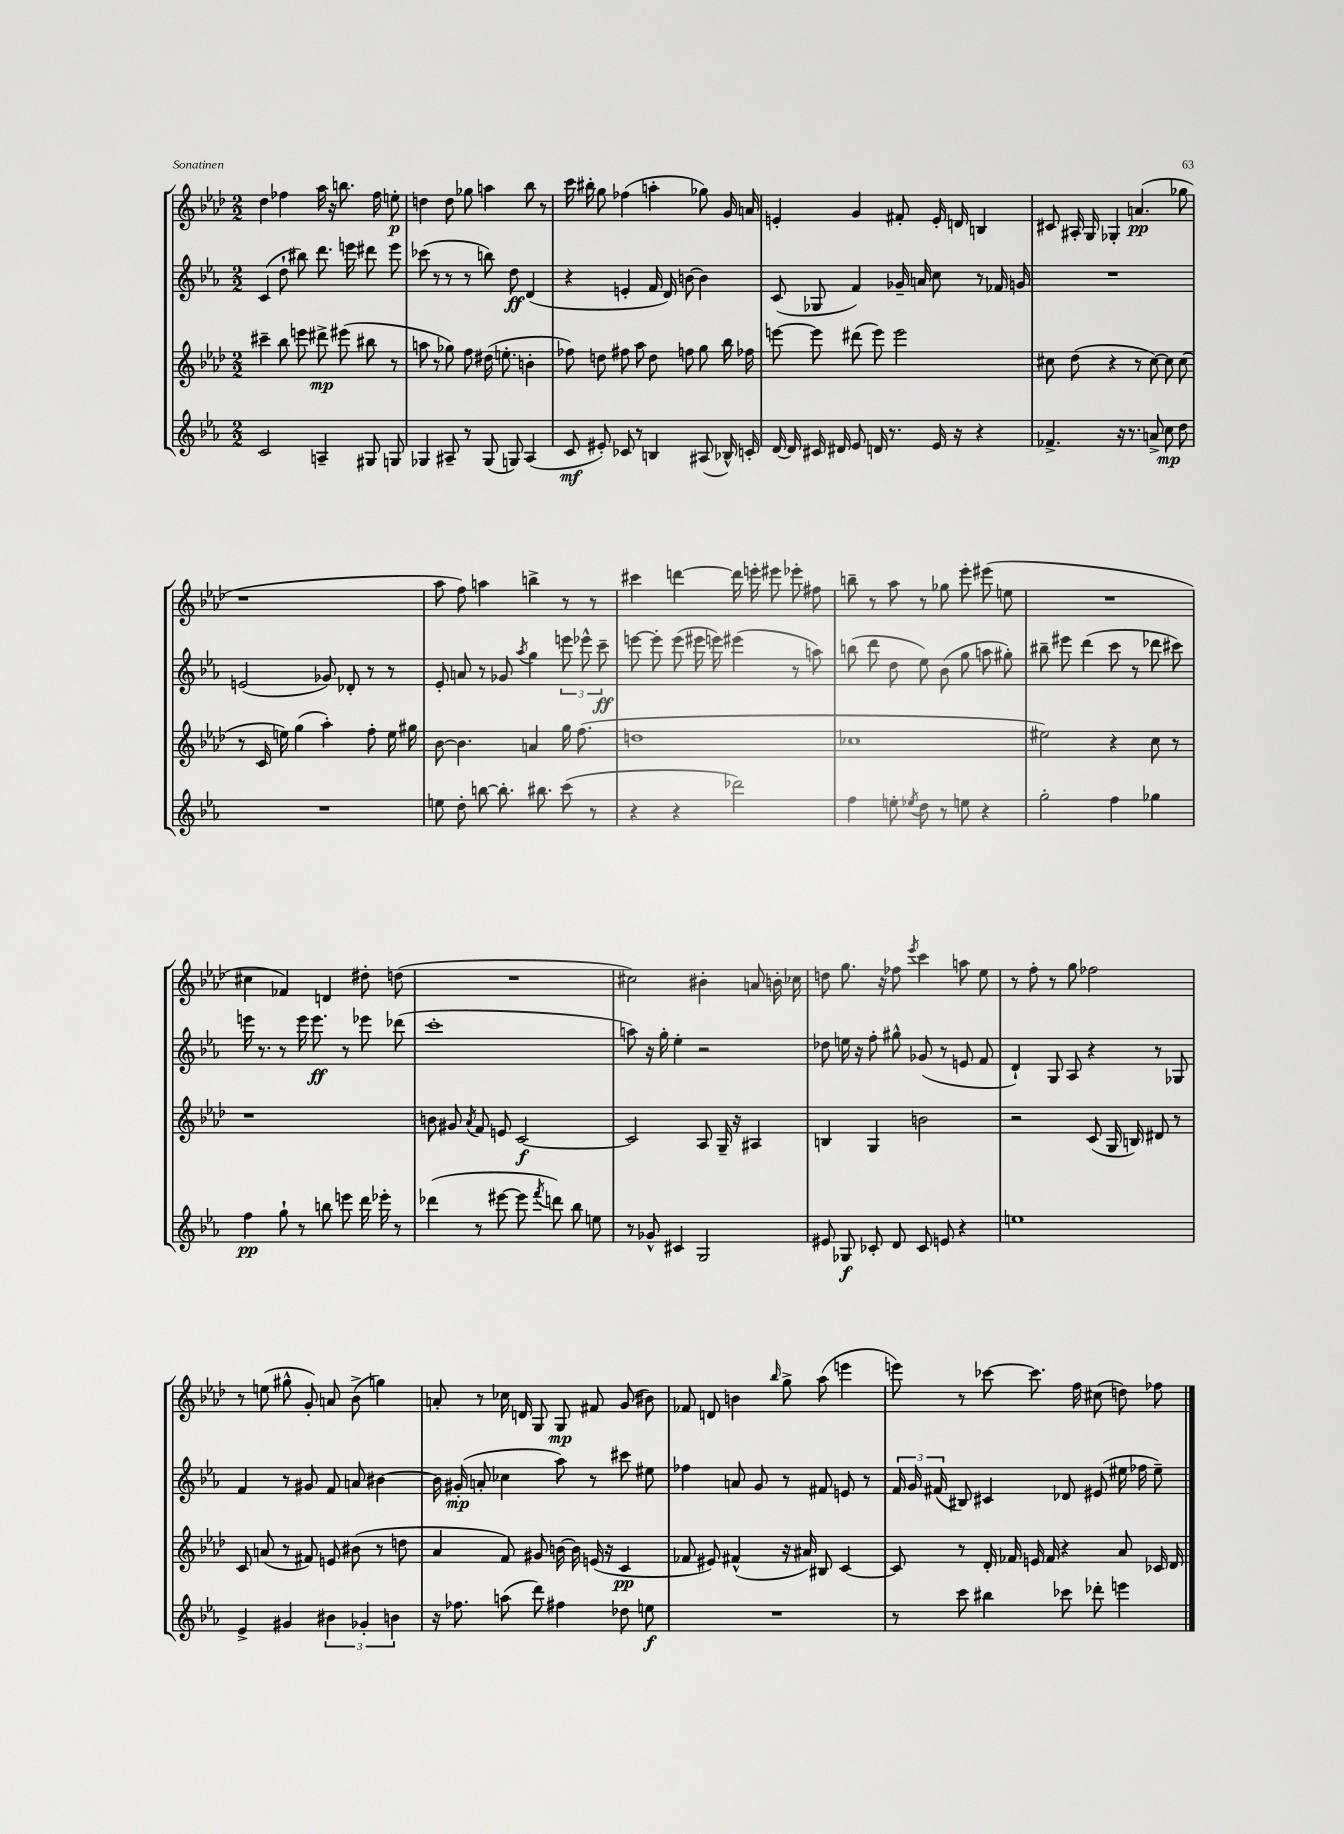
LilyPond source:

<<
\new StaffGroup <<
\new Staff = "s0" {
    \clef treble \key aes \major \numericTimeSignature \time 2/2
    \autoBeamOff des''4 fes''4 aes''16 r16 b''8. fes''16 e''8-.\p |
    d''4 d''8 ges''8 a''4 bes''8 r8 |
    c'''16 bis''16-. g''8 fes''4( a''4-. ges''8) g'16 a'16 |
    e'4-. g'4 fis'8-. e'16-. d'16 b4 |
    cis'8 ais16-. g16 ges4-. a'4.\pp( ges''8 |
    r1 |
    aes''8 f''8) a''4 b''4-> r8 r8 |
    cis'''4 d'''4~ d'''16 e'''16-. eis'''8 ees'''8-. fis''8 |
    b''8-- r8 aes''8 r8 ges''8 ees'''8-. eis'''8( e''8 |
    R1 |
    cis''4 fes'4) d'4 dis''8-. d''8( |
    R1 |
    cis''2) bis'4-. a'8 b'16-. ces''16 |
    d''8 g''8. r16 fes''8 \acciaccatura { ees'''8 } c'''4 a''8 ees''8 |
    r8 f''8-. r8 g''8 fes''2 |
    r8 e''8( gis''8-^ g'8-.) a'8 bes'8->( g''4) |
    a'8-. r8 ces''16 d'16 g8 g8\mp fis'8 g'8( bis'8) |
    fes'8 d'8 b'4 \grace { bes''16 } g''8-> aes''8( e'''4 |
    e'''8) r8 ces'''8~ ces'''8. f''16 cis''8( d''8) fes''8 \bar "|." |
}
\new Staff = "s1" {
    \clef treble \key ees \major \numericTimeSignature \time 2/2
    \autoBeamOff c'4( d''8-! bis''8) d'''8. e'''16 dis'''8 e'''8 |
    ces'''8( r8 r8 r8 b''8) d''8\ff d'4( |
    r4 e'4-. f'16 d'16) b'8~ b'4 |
    c'8( ges8 f'4) ges'16-- a'16 c''8 r8 fes'16 g'16 |
    R1 |
    e'2( ges'8) des'8-. r8 r8 |
    ees'8-. a'8 r8 ges'8 \acciaccatura { aes''8 } g''4 \tuplet 3/2 { e'''8 ees'''8-^ c'''8--\ff } |
    e'''8~ e'''8-. e'''8( eis'''16 e'''16) eis'''4( r8 a''8) |
    b''8( d'''8 d''8 ees''8) bes'8( g''8 a''8 gis''8-.) |
    bis''8-- eis'''8 d'''4( c'''8 r8 des'''8 cis'''8) |
    e'''16 r8. r8 e'''16 e'''8.\ff r8 ees'''8 des'''8( |
    c'''1-. |
    a''8) r16 g''16-. ees''4-. r2 |
    des''8 e''16 r16 f''8-. gis''8-^ ges'8( r8 e'8 f'8 |
    d'4-!) g8 aes8 r4 r8 ges8 |
    f'4 r8 gis'8 f'8 a'8 bis'4~ |
    bis'16 gis'16-.\mp( a'8-. ces''4 aes''8) r8 cis'''8 eis''8 |
    fes''4 a'8 g'8 r8 fis'8 e'8 r8 |
    \tuplet 3/2 { f'16 g'16 fis'16( } bis8) cis'4 des'8 eis'8( eis''16 fes''16 eis''8--) \bar "|." |
}
\new Staff = "s2" {
    \clef treble \key aes \major \numericTimeSignature \time 2/2
    \autoBeamOff cis'''4-- bes''8 e'''8 dis'''8->\mp eis'''8( bis''8 r8 |
    a''8 r8 ges''8) f''8 dis''16( e''8.-. b'4-. |
    fes''8) d''8 fis''8 aes''8 d''8 f''8 g''8 bes''16 fes''16 |
    e'''8~ e'''8 dis'''8( e'''8) e'''2 |
    cis''8 des''8( r4 r8 cis''8~) cis''8 cis''8( |
    r8 c'16 e''16) g''4( aes''4-.) f''8-. e''16 gis''16 |
    bes'8~ bes'4. a'4 g''16 f''8.( |
    d''1 |
    ces''1 |
    eis''2) r4 c''8 r8 |
    r1 |
    b'8 gis'8 \acciaccatura { aes'8 } f'8 e'8 c'2~\f |
    c'2 aes8 g16-- r16 ais4 |
    b4 g4 b'2 |
    r2 c'8( g16 b16) dis'8 r8 |
    c'8 a'8( r8 fis'8) e'8 bis'8( r8 d''8 |
    aes'4 f'8) gis'8 b'16~ b'16 e'16( r16 c'4\pp |
    fes'8 eis'8) fis'4-^( r16 ais'16) bis8 c'4~ |
    c'8 r8 des'16-. fes'16 e'16 fes'16 r4 aes'8 ces'16 des'16 \bar "|." |
}
\new Staff = "s3" {
    \clef treble \key ees \major \numericTimeSignature \time 2/2
    \autoBeamOff c'2 a4-- gis8 g8 |
    ges4 ais8-- r8 ges8( g8) ais4( |
    c'8\mf eis'8-.) ces'8 r8 b4 ais8( bes16-^) c'16-. |
    d'16~ d'16 cis'16 dis'16 ees'8 d'16 r8. ees'16 r16 r4 |
    fes'4.-> r16 r8. a'8-> c''8\mp d''8 |
    R1 |
    e''8 d''8-. b''8~ b''8.-. bis''8. c'''8( r8 |
    r4 r4 des'''2) |
    f''4 e''8-. \acciaccatura { ees''8 } d''8 r8 e''8 r4 |
    g''2-. f''4 ges''4 |
    f''4\pp g''8-! r8 b''8 e'''8 d'''16 ees'''16-. r8 |
    des'''4( r8 eis'''8~ eis'''8 \acciaccatura { f'''8 } d'''8) bes''8 e''8 |
    r8 ges'8-^ cis'4 g2 |
    eis'8 ges8\f ces'8-. d'8 ces'8 e'8 r4 |
    e''1 |
    ees'4-> gis'4 \tuplet 3/2 { bis'4 ges'4-. b'4 } |
    r16 fes''8. a''8( d'''8) fis''4 des''8 e''8\f |
    R1 |
    r8 c'''8 bis''4 ces'''8 des'''8-. e'''4 \bar "|." |
}
>>
>>
\layout { \context { \Score \remove "Bar_number_engraver" } }
